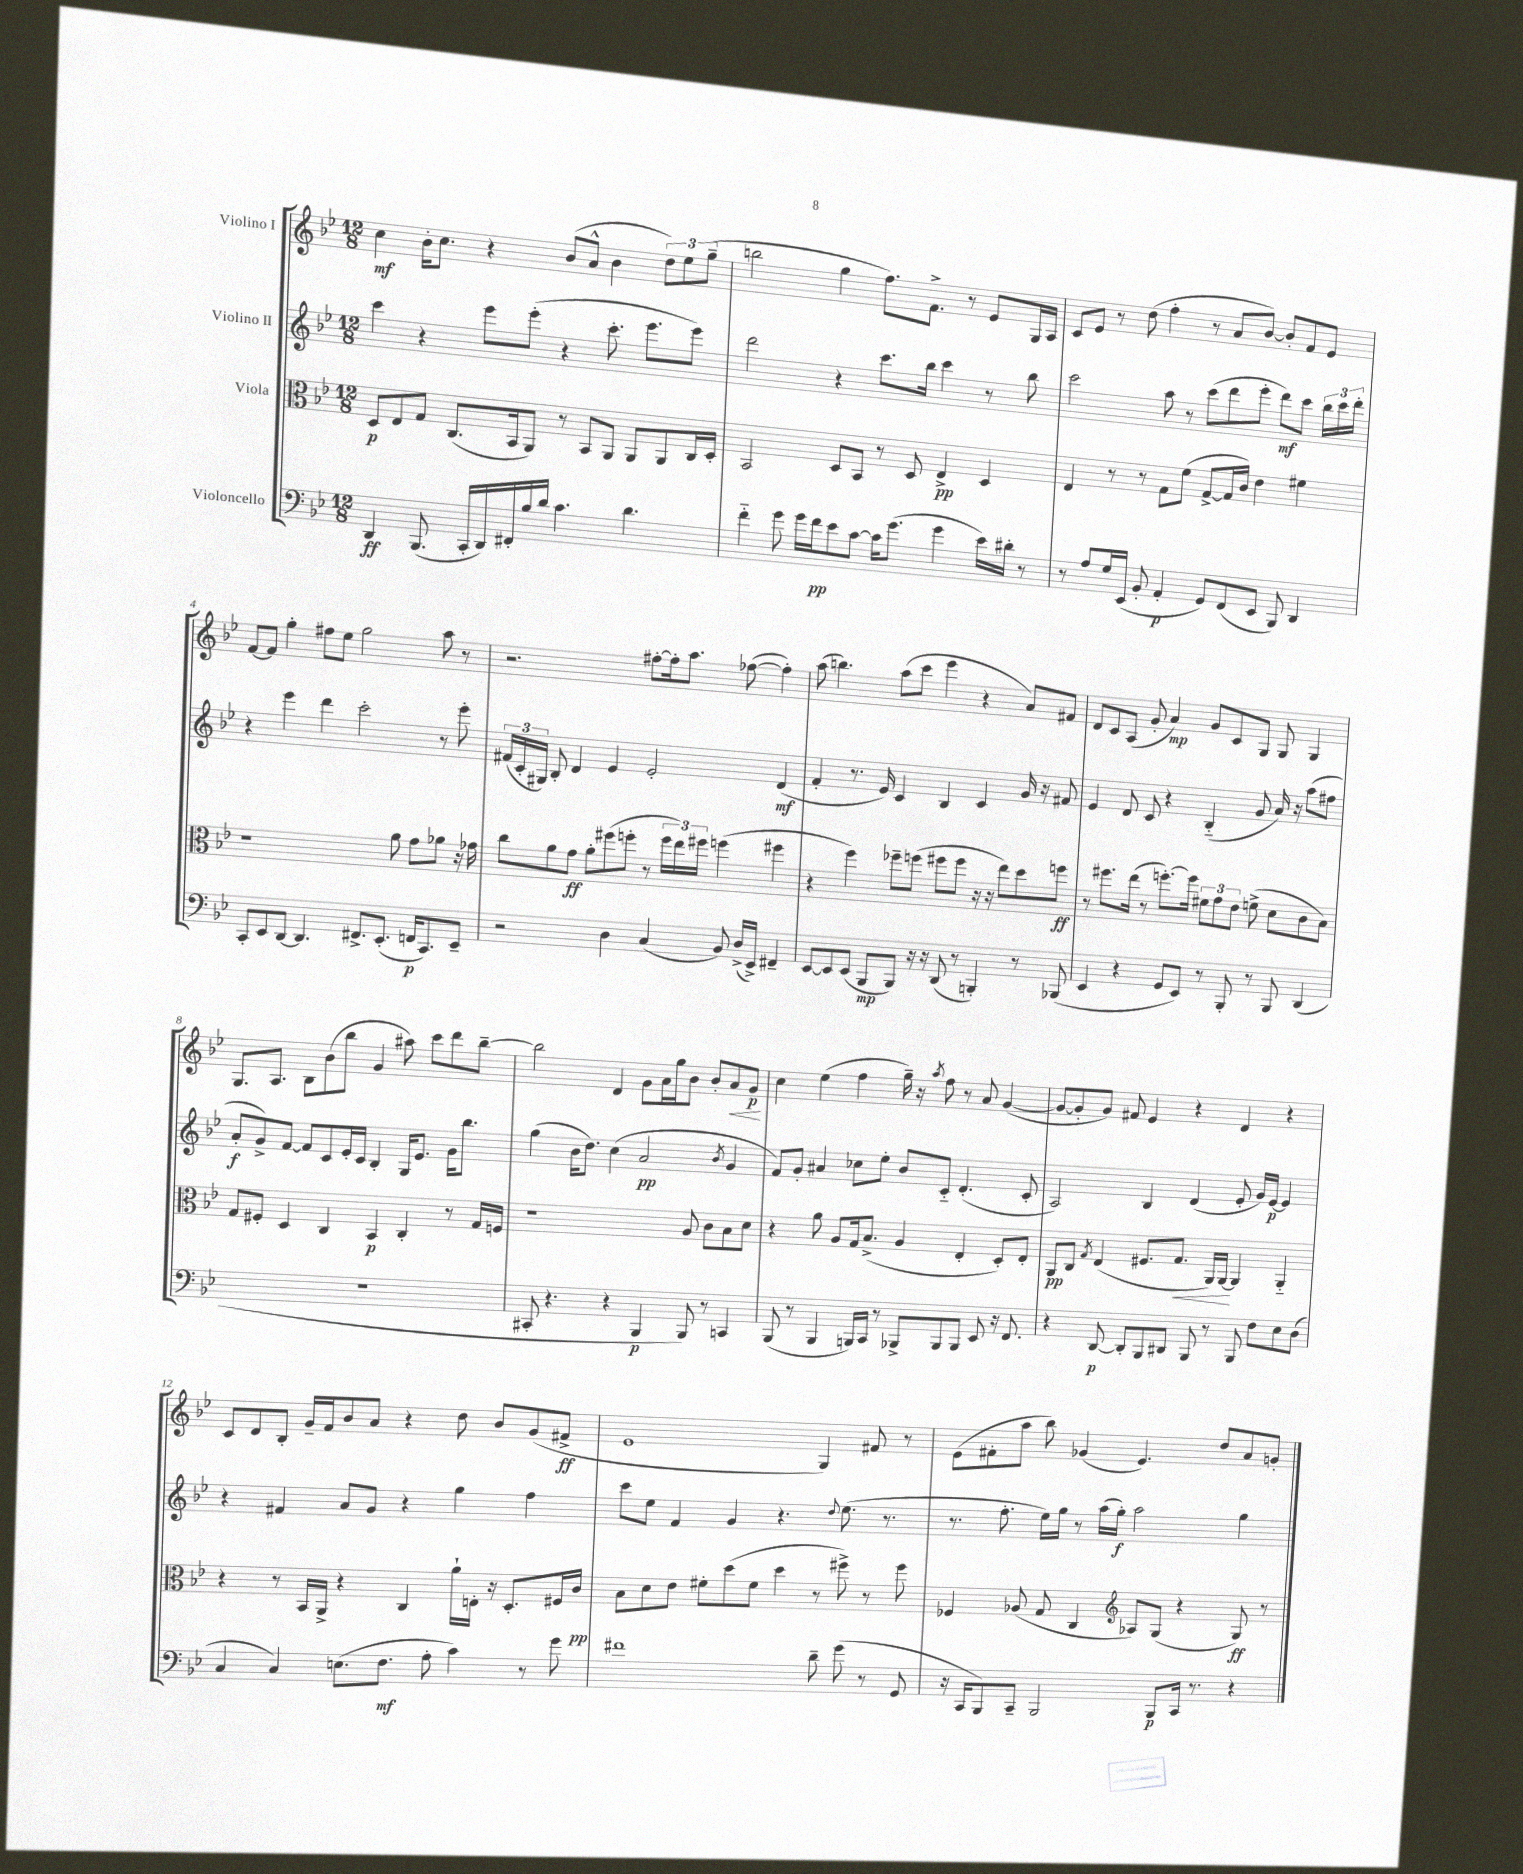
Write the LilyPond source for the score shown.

<<
\new StaffGroup <<
\new Staff = "s0" \with { instrumentName = "Violino I" } {
    \clef treble \key bes \major \numericTimeSignature \time 12/8
    \autoBeamOff c''4\mf bes'16[-. c''8.] r4 bes'8[( a'8]-^ bes'4 \tuplet 3/2 { d''8[) ees''8 g''8]--( } |
    b''2 g''4 f''8.[) f'8.]-> r8 ees'8[ g16 a16] |
    c'8[ ees'8] r8 d''8( f''4-. r8 a'8[ bes'8]~) bes'8[-. f'8 ees'8] |
    f'8[~ f'8] g''4-. fis''8[ ees''8] g''2 a''8 r8 |
    r2. fis''8[~-. fis''16-. a''8.] fes''8~( fes''4-.) |
    a''8( b''4.) a''8[( c'''8] ees'''4 r4 a'8[) fis'8] |
    d'8[ c'8 a8]( g'8-. a'4\mp) g'8[ c'8 g8] g8 g4 |
    g8.[ a8.] bes8[ bes'8( bes''8] g'4 ais''8) c'''8[ d'''8 bes''8]~-- |
    bes''2 d'4 g'8[ a'16 g''16 bes'8] bes'8[-. a'8\< g'8]\p\! |
    c''4 ees''4( f''4 g''16--) r16 \acciaccatura { a''8 } f''8 r8 a'8 g'4~( |
    g'8[~ g'8-. g'8]) fis'8 ees'4 r4 d'4 r4 |
    c'8[ d'8 bes8]-. g'16[-- f'16 bes'8 a'8] r4 d''8 bes'8[ g'8( fis'8]->\ff |
    ees'1 g4) fis'8 r8 |
    ees'8[( fis'8-. a''8] bes''8) ges'4( ees'4.) d''8[ a'8 g'8]-. \bar "|." |
}
\new Staff = "s1" \with { instrumentName = "Violino II" } {
    \clef treble \key bes \major \numericTimeSignature \time 12/8
    \autoBeamOff c'''4 r4 ees'''8[ ees'''8]-.( r4 c'''8.-. ees'''8.[ ees'''8]) |
    d'''2 r4 c'''8.[ bes''16] c'''4 r8 bes''8 |
    c'''2 a''8 r8 c'''8[( d'''8 ees'''8]-. d'''8[\mf) c'''8] \tuplet 3/2 { bes''16[ c'''16 d'''16]-. } |
    r4 ees'''4 d'''4 c'''2-. r8 ees'''8-. |
    \tuplet 3/2 { fis'16[( c'16-. gis16]) } bes8-. d'4 ees'4 ees'2-. d'4\mf( |
    f'4-. r8. ees'16) c'4 bes4 c'4 g'16 r16 fis'8 |
    ees'4 d'8 c'8 r4 bes4-_( g'8 a'16) r16 a''8[( fis''8] |
    a'8[-.\f g'8->) f'8]~ f'8[ c'8 ees'16-. c'16] bes4-. g16[ ees'8.] g'16[ bes''8.] |
    g''4( bes'16[ d''8.]) c''4( a'2\pp \acciaccatura { bes'8 } g'4 |
    f'8[) g'8]-. ais'4 ces''8[ ees''8]-. bes'8[ c'8]-_ d'4.-.( c'8-. |
    a2) bes4 d'4( ees'8-. g'16[) ees'16]~\p ees'4 |
    r4 fis'4 a'8[ g'8] r4 g''4 f''4 |
    c'''8[ ees''8] f'4 g'4 r4. \appoggiatura { d''8 } ees''8.( r8. |
    r8. f''8.-. ees''16[) g''16] r8 a''16[( g''16]-.\f) a''2 g''4 \bar "|." |
}
\new Staff = "s2" \with { instrumentName = "Viola" } {
    \clef alto \key bes \major \numericTimeSignature \time 12/8
    \autoBeamOff d8[\p ees8 g8] c8.[( bes,16 a,8]) r8 bes,8[ a,8] a,8[ a,8 c16 d16]-. |
    bes,2 d8[ bes,8] r8 d8 ees4->\pp d4 |
    ees4 r8 r8 g8[ f'8]( g8[~-> g16 c'16]) ees'4 fis'4 |
    r1 a'8 g'8[ aes'8] r16 ges'16 |
    c''8[ a'8 g'8]\ff a'8[-. fis''8( f''8]-. r8 \tuplet 3/2 { f''16[ ees''16) fis''16] } f''4( fis''4 |
    r4 f''4) fes''8[-- f''8]( fis''8[ fis''8] r16 r16 ees''8[) d''8 f''8]\ff |
    r8 fis''8.[ ees''16]( r8 f''8.[~-.) f''16] \tuplet 3/2 { fis'8[ g'8 ees'8] } f'8->( d'8[ c'8 bes8]) |
    g8[ fis8]-. d4 c4 bes,4\p c4-. r8 g16[ f16] |
    r1 a8 c'8[ bes8 d'8] |
    r4 a'8 a8[ g16 bes8.]->( a4 ees4-. d8[-.) ees8]-. |
    a,8[\pp c8] \acciaccatura { g8 } ees4( fis8.[ g8.]\< a,16[) a,16]~\! a,4 a,4-_ |
    r4 r8 bes,16[ a,16]-> r4 c4 a'16[-! e16]-. r16 d8.[-. fis16 c'16]\pp |
    bes8[ d'8 ees'8] fis'8[-. d''8( fis'8] d''4 r8 fis''8->) r8 fis''8 |
    fes4 aes8( g8 c4 \clef treble aes8[) g8]( r4 g8\ff) r8 \bar "|." |
}
\new Staff = "s3" \with { instrumentName = "Violoncello" } {
    \clef bass \key bes \major \numericTimeSignature \time 12/8
    \autoBeamOff d,4\ff bes,,8.( c,16[-. d,16) fis,16-. bes16 d'16] c'4. d'4. |
    f'4-_ g'8 g'16[ f'16\pp ees'8 c'8]~ c'16[ g'8.]( g'4 ees'16[) dis'16]-. r8 |
    r8 a8[ g16 ees,16]( bes,8-. a,4-.\p g,8[) f,8( ees,8] bes,,8) d,4 |
    c,8[-. ees,8 d,8]~ d,4. fis,8.[-> ees,8.]-.( f,16[\p c,8.) ees,8]-- |
    r2 d4 c4( bes,8) d16[->( ees,16]->) fis,4-- |
    ees,8[~ ees,8 ees,8]( bes,,8[\mp bes,,8]) r16 r16 d,8( r8 b,,4-.) r8 bes,,8( |
    ees,4 r4 g,8[ ees,8]) r8 bes,,8-. r8 bes,,8 d,4( |
    R1. |
    cis,8-. r4. r4 bes,,4\p bes,,8) r8 c,4 |
    bes,,8( r8 bes,,4 b,,16[) c,16] r8 bes,,8[-> bes,,8 bes,,8] ees,8 r16 f,8. |
    r4 d,8~\p d,8[-. bes,,8 dis,8] bes,,8 r8 bes,,8 f8[ ees8 d8]( |
    c4 c4) e8.[( f8.]\mf a8-. c'4) r8 g'8 |
    fis'1 d'8-- g'8( r8 g,8 |
    r16 c,16[ bes,,8) c,8]-- bes,,2 bes,,8[\p c,16] r8. r4 \bar "|." |
}
>>
>>
